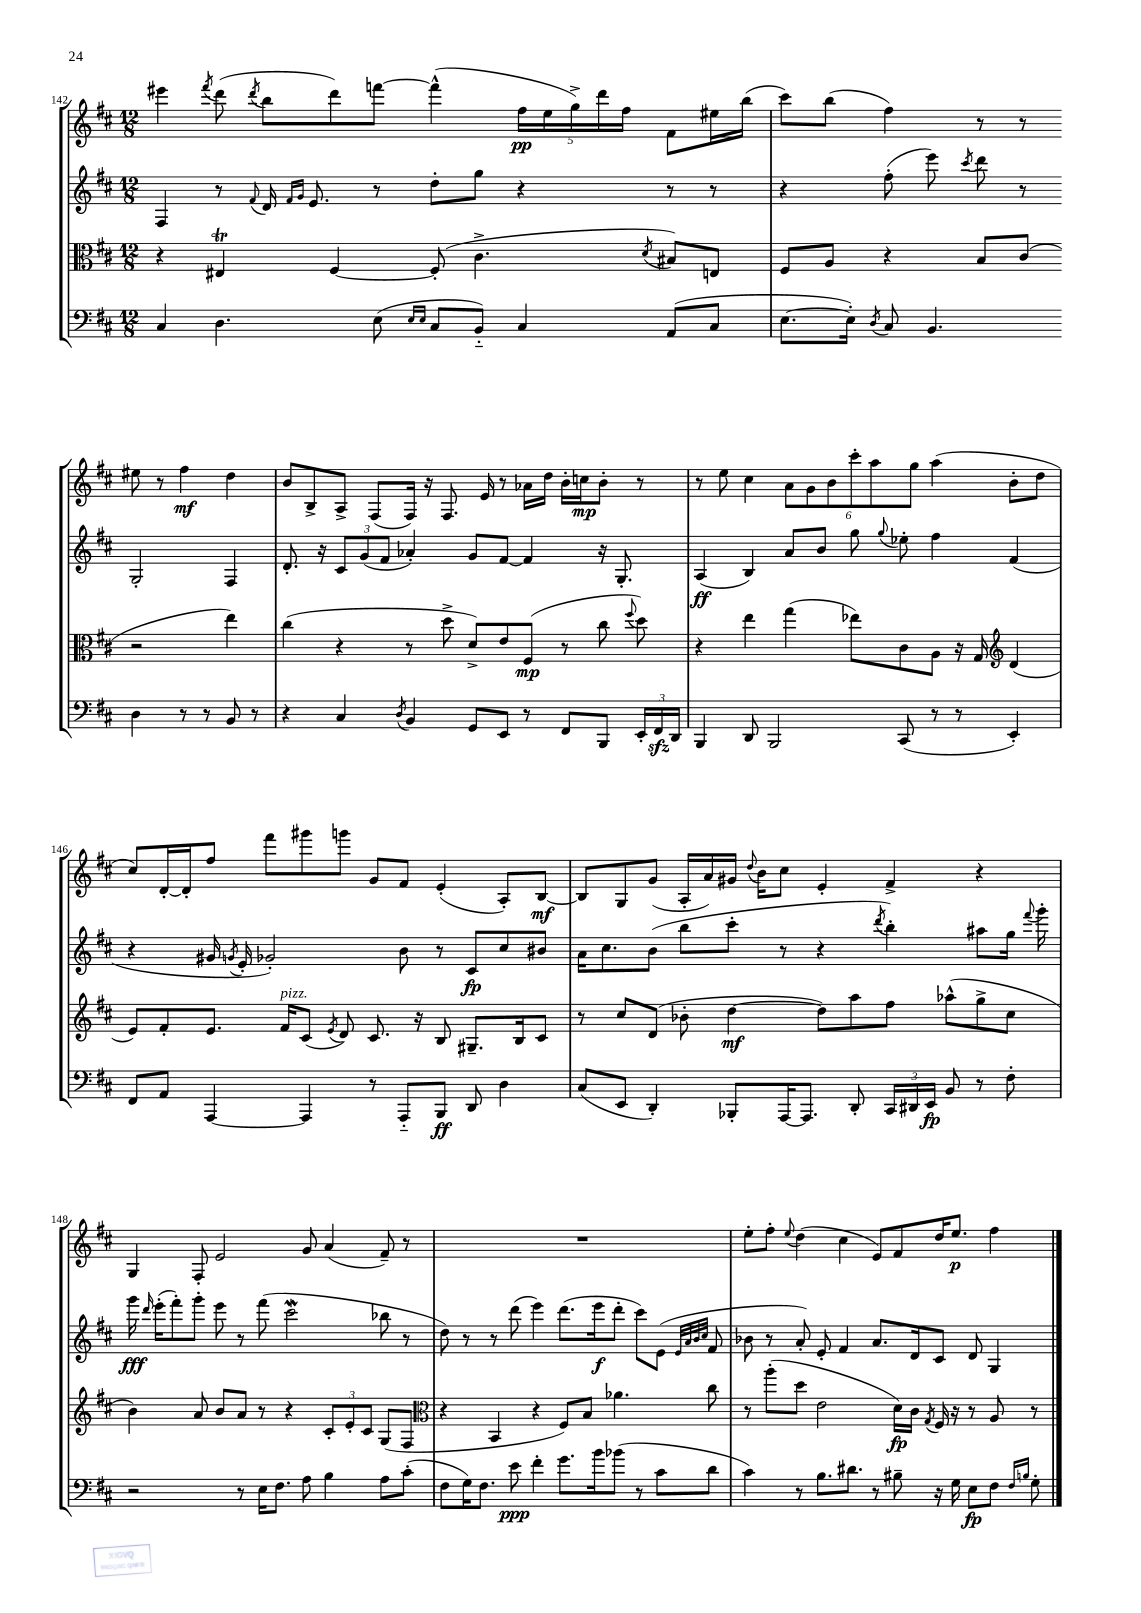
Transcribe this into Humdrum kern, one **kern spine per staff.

**kern	**dynam	**kern	**dynam	**kern	**dynam	**kern	**dynam
*part4	*part4	*part3	*part3	*part2	*part2	*part1	*part1
*staff4	*staff4	*staff3	*staff3	*staff2	*staff2	*staff1	*staff1
*clefF4	*	*clefC3	*	*clefG2	*	*clefG2	*
*k[f#c#]	*	*k[f#c#]	*	*k[f#c#]	*	*k[f#c#]	*
*M12/8	*	*M12/8	*	*M12/8	*	*M12/8	*
=142	=142	=142	=142	=142	=142	=142	=142
4C#/	.	4r	.	4F#/	.	4eee#X\	.
.	.	.	.	.	.	8qfff#/	.
4.D\	.	4E#Xt/	.	8r	.	(8ddd\	.
.	.	.	.	8qqf#/	.	8qddd/	.
.	.	.	.	16d/	.	8bb\L	.
.	.	.	.	16qqf#/LL	.	.	.
.	.	.	.	16qqg/JJ	.	.	.
.	.	.	.	8.e/	.	.	.
.	.	[4F#/	.	.	.	8ddd\)	.
(8E\	.	.	.	8r	.	[8fffn\J	.
16qqE/LL	.	.	.	.	.	.	.
16qqE/JJ	.	.	.	.	.	.	.
8C#/L	.	(8F#'/]	.	8dd'\L	.	(4fff^^\]	.
8BB/J)	.	4.c#^\	.	8gg\J	.	.	.
4C#/	.	.	.	4r	.	20ff#\LL	pp
.	.	.	.	.	.	20ee\	.
.	.	.	.	.	.	20gg^\)	.
.	.	.	.	.	.	20ddd\	.
.	.	.	.	.	.	20ff#\JJ	.
.	.	8qd/	.	.	.	.	.
(8AA/L	.	8B#X/L)	.	8r	.	8f#\L	.
8C#/J	.	8En/J	.	8r	.	16ee#X\L	.
.	.	.	.	.	.	(16bb\JJ	.
=143	=143	=143	=143	=143	=143	=143	=143
[8.E\L	.	8F#/L	.	4r	.	8ccc#\L)	.
.	.	8A/J	.	.	.	(8bb\J	.
16E'\Jk])	.	.	.	.	.	.	.
8qD/	.	.	.	.	.	.	.
8C#/	.	4r	.	(8ff#'\	.	4ff#\)	.
4.BB/	.	.	.	8eee\)	.	.	.
.	.	.	.	8qccc#/	.	.	.
.	.	8B/L	.	8ddd\	.	8r	.
.	.	(8c#/J	.	8r	.	8r	.
4D\	.	2r	.	2G'/	.	8ee#X\	.
.	.	.	.	.	.	8r	.
8r	.	.	.	.	.	4ff#\	mf
8r	.	.	.	.	.	.	.
8BB/	.	4ee\)	.	4F#/	.	4dd\	.
8r	.	.	.	.	.	.	.
!!LO:LB:g=z
=144	=144	=144	=144	=144	=144	=144	=144
4r	.	(4cc#\	.	8.d'/	.	8b/L	.
.	.	.	.	.	.	8B^/	.
.	.	.	.	16r	.	.	.
4C#/	.	4r	.	12c#/L	.	8A^/J	.
.	.	.	.	(12g/	.	.	.
.	.	.	.	.	.	(8F#/L	.
.	.	.	.	12f#/J	.	.	.
8qD/	.	.	.	.	.	.	.
4BB/	.	8r	.	4a-X'/)	.	16F#/Jk)	.
.	.	.	.	.	.	16r	.
.	.	8dd^\	.	.	.	8.F#/	.
8GG/L	.	8d^/L)	.	8g/L	.	.	.
.	.	.	.	.	.	16e/	.
8EE/J	.	8e/	.	[8f#/J	.	8r	.
8r	.	(8F#/J	mp	4f#/]	.	16a-X\LL	.
.	.	.	.	.	.	16dd\JJ	.
8FF#/L	.	8r	.	.	.	16b'\LL	.
.	.	.	.	.	.	16ccn\J	mp
8BBB/J	.	8cc#\	.	16r	.	8b'\J	.
.	.	.	.	8.G'/	.	.	.
.	.	8qqff#/	.	.	.	.	.
24EE'/LL	.	8dd\)	.	.	.	8r	.
24FF#zz/	.	.	.	.	.	.	.
24DD/JJ	.	.	.	.	.	.	.
=145	=145	=145	=145	=145	=145	=145	=145
4BBB/	.	4r	.	(4A/	ff	8r	.
.	.	.	.	.	.	8ee\	.
8DD/	.	4ee\	.	4B/)	.	4cc#\	.
2BBB/	.	.	.	.	.	.	.
.	.	(4gg\	.	8a/L	.	12a\L	.
.	.	.	.	.	.	12g\	.
.	.	.	.	8b/J	.	.	.
.	.	.	.	.	.	12b\	.
.	.	8ee-X\L)	.	8gg\	.	12ccc#'\	.
.	.	.	.	.	.	12aa\	.
.	.	.	.	8qqgg/	.	.	.
(8CC#/	.	8c#\	.	8ee-X'\	.	.	.
.	.	.	.	.	.	12gg\J	.
8r	.	8A\J	.	4ff#\	.	(4aa\	.
8r	.	16r	.	.	.	.	.
.	.	16G/	.	.	.	.	.
*	*	*clefG2	*	*	*	*	*
4EE'/)	.	(4d/	.	(4f#/	.	8b'\L	.
.	.	.	.	.	.	8dd\J	.
!!LO:LB:g=z
=146	=146	=146	=146	=146	=146	=146	=146
8FF#/L	.	8e/L)	.	4r	.	8cc#/L)	.
8AA/J	.	8f#'/	.	.	.	[16d'/L	.
.	.	.	.	.	.	16d'/J]	.
[4AAA/	.	8.e/J	.	16g#X/	.	8ff#/J	.
.	.	.	.	8qgn/	.	.	.
.	.	.	.	16e'/	.	.	.
.	.	.	.	2g-X'/)	.	8fff#\L	.
!	!	!LO:TX:a:i:t=pizz.	!	!	!	!	!
.	.	16f#/KL	.	.	.	.	.
4AAA/]	.	(8c#/J	.	.	.	8ggg#X\	.
.	.	8qe/	.	.	.	.	.
.	.	8d/)	.	.	.	8gggn\J	.
8r	.	8.c#/	.	.	.	8g/L	.
8AAA/L	.	.	.	8b\	.	8f#/J	.
.	.	16r	.	.	.	.	.
8BBB/J	ff	8B/	.	8r	.	(4e'/	.
8DD/	.	8.G#X~/L	.	8c#/L	fp	.	.
4D\	.	.	.	8cc#/	.	8A'/L)	.
.	.	16B/k	.	.	.	.	.
.	.	8c#/J	.	8b#X/J	.	[8B/J	mf
=147	=147	=147	=147	=147	=147	=147	=147
(8C#/L	.	8r	.	16a\KL	.	8B/L]	.
.	.	.	.	8.cc#\	.	.	.
8EE/J	.	8cc#/L	.	.	.	8G/	.
4DD'/)	.	(8d/J	.	(8b\J	.	(8g/J	.
.	.	8b-X'\	.	8bb\L	.	16A'/LL	.
.	.	.	.	.	.	16a/)	.
8BBB-X'/L	.	[4dd\	mf	8ccc#'\J	.	16g#X/JJ	.
.	.	.	.	.	.	8qqdd/	.
.	.	.	.	.	.	16b\KL	.
[16AAA/K	.	.	.	8r	.	8cc#\J	.
8.AAA/J]	.	.	.	.	.	.	.
.	.	8dd\L])	.	4r	.	4e'/	.
8DD'/	.	8aa\	.	.	.	.	.
.	.	.	.	8qddd/	.	.	.
24CC#/LL	.	8ff#\J	.	4bb'\)	.	4f#^/	.
24DD#X/	.	.	.	.	.	.	.
24EE/JJ	fp	.	.	.	.	.	.
8BB/	.	(8aa-X^^\L	.	.	.	.	.
8r	.	8gg^\	.	8aa#X\L	.	4r	.
8F#'\	.	8cc#\J	.	16gg\Jk	.	.	.
.	.	.	.	8qqfff#/	.	.	.
.	.	.	.	16ggg'\	.	.	.
!!LO:LB:g=z
=148	=148	=148	=148	=148	=148	=148	=148
2r	.	4b\)	.	16ggg\	fff	4G/	.
.	.	.	.	16qqddd/	.	.	.
.	.	.	.	(16eee'\KL	.	.	.
.	.	.	.	8fff#'\)	.	.	.
.	.	8a/	.	8ggg'\J	.	8F#'/	.
.	.	8b/L	.	8eee\	.	2e/	.
8r	.	8a/J	.	8r	.	.	.
16E\KL	.	8r	.	(8fff#\	.	.	.
8.F#\J	.	.	.	.	.	.	.
.	.	4r	.	2ccc#W\	.	.	.
8A\	.	.	.	.	.	8g/	.
4B\	.	12c#'/L	.	.	.	(4a/	.
.	.	12e'/	.	.	.	.	.
.	.	12c#/J	.	.	.	.	.
8A\L	.	(8G/L	.	8bb-X\	.	8f#~/)	.
(8c#'\J	.	8F#/J	.	8r	.	8r	.
=149	=149	=149	=149	=149	=149	=149	=149
*	*	*clefC3	*	*	*	*	*
8F#\L	.	4r	.	8dd\)	.	1.r	.
16G\K)	.	.	.	8r	.	.	.
8.F#\J	.	.	.	.	.	.	.
.	.	4BB/	.	8r	.	.	.
8e\	ppp	.	.	(8ddd\	.	.	.
4f#'\	.	4r	.	4eee\)	.	.	.
8.g\L	.	8F#/L)	.	(8.ddd\L	.	.	.
.	.	8B/J	.	.	.	.	.
16b\k	.	.	.	16eee\k	f	.	.
(8b-X\J	.	4.a-X\	.	8ddd'\J	.	.	.
8r	.	.	.	8ccc#\L)	.	.	.
8c#\L	.	.	.	(8e\J	.	.	.
.	.	.	.	32qqe/LLL	.	.	.
.	.	.	.	32qqa/	.	.	.
.	.	.	.	32qqb/	.	.	.
.	.	.	.	32qqcc#/JJJ	.	.	.
8d\J	.	8cc#\	.	8f#/	.	.	.
=150	=150	=150	=150	=150	=150	=150	=150
4c#\)	.	8r	.	8b-X\	.	8ee'\L	.
.	.	(8aa'\L	.	8r	.	8ff#'\J	.
.	.	.	.	.	.	8qqee/	.
8r	.	8dd\J	.	8a'/)	.	(4dd\	.
8.B\L	.	2e\	.	8e'/	.	.	.
.	.	.	.	4f#/	.	4cc#\	.
8.d#X\J	.	.	.	.	.	.	.
8r	.	.	.	8.a/L	.	8e/L)	.
8B#X~\	.	16d\LL)	fp	.	.	8f#/	.
.	.	16c#\JJ	.	16d/k	.	.	.
.	.	8qG/	.	.	.	.	.
16r	.	16F#/	.	8c#/J	.	16dd/K	.
16G\	.	16r	.	.	.	8.ee/J	p
8E\L	fp	8r	.	8d/	.	.	.
8F#\J	.	8A/	.	4G/	.	4ff#\	.
16qqF#/LL	.	.	.	.	.	.	.
16qqBn/JJ	.	.	.	.	.	.	.
8G'\	.	8r	.	.	.	.	.
==	==	==	==	==	==	==	==
*-	*-	*-	*-	*-	*-	*-	*-
